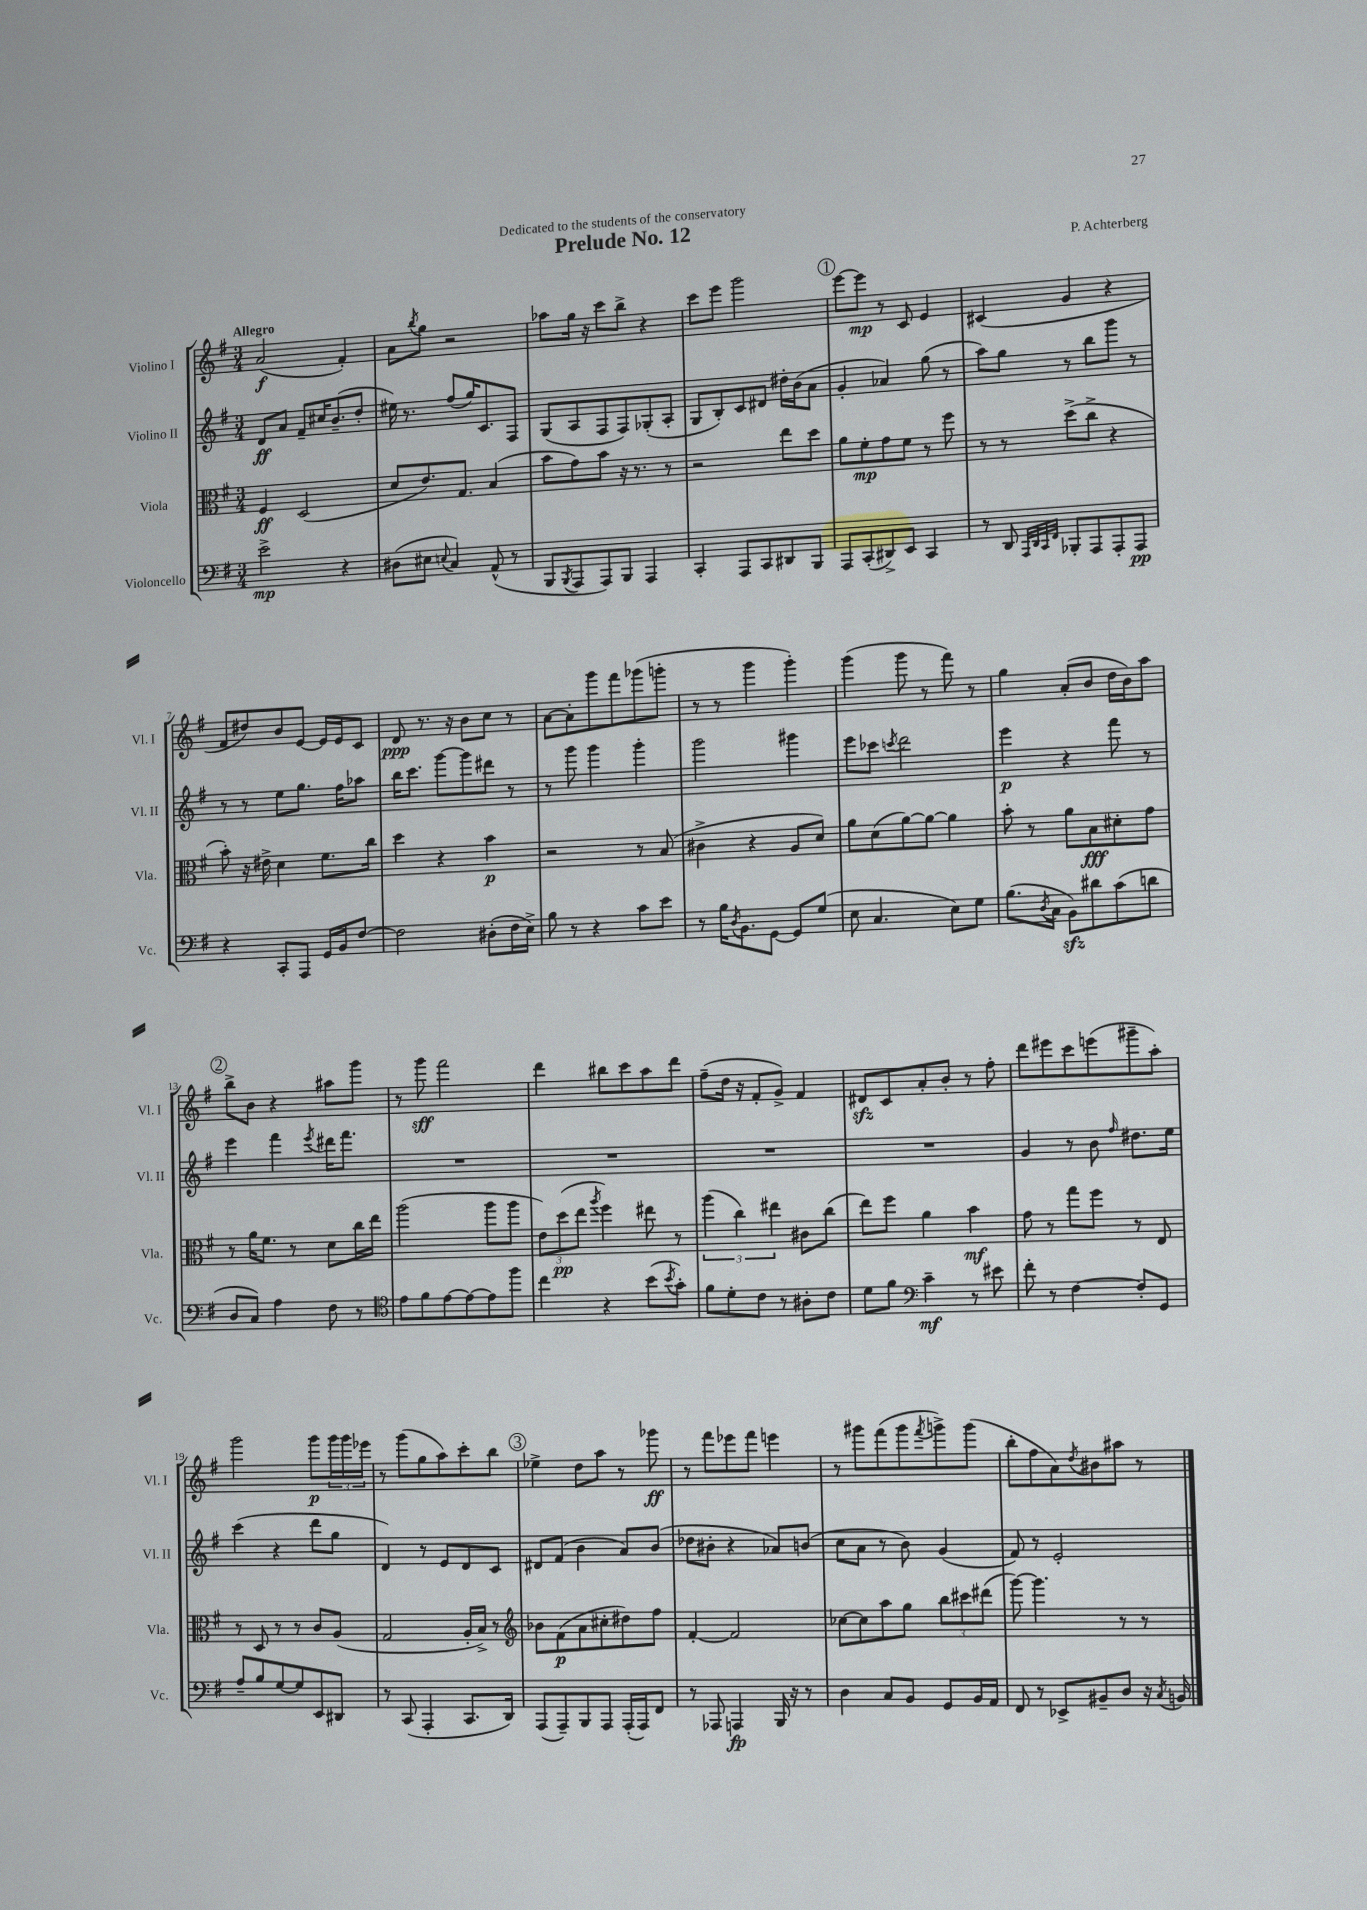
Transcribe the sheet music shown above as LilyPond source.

\header { title = "Prelude No. 12" composer = "P. Achterberg" dedication = "Dedicated to the students of the conservatory" }
<<
\new StaffGroup <<
\new Staff = "s0" \with { instrumentName = "Violino I" shortInstrumentName = "Vl. I" } {
    \clef treble \key g \major \numericTimeSignature \time 3/4 \tempo "Allegro"
    a'2\f( fis'4-.) |
    a'8 \acciaccatura { b''8 } g''8 r2 |
    aes''8 g''16 r16 c'''8 b''8-> r4 |
    c'''8 e'''8 g'''2 |
    \mark \markup { \circle "1" } e'''8~ e'''8\mp r8 c'8 e'4 |
    cis'4( g'4 r4 |
    fis'8 dis''8) b'8 e'8~ e'16 e'16 c'8 |
    d'8\ppp r8. r16 b'8 c''8 r8 |
    a'8~ a'8-. g'''8 fis'''8 ges'''8( g'''8-. |
    r8 r8 g'''4 g'''4-.) |
    g'''4( g'''8 r8 fis'''8) r8 |
    g''4 a'8-.( b'8 d''16 b'16) a''8 |
    \mark \markup { \circle "2" } b''8-> b'8 r4 ais''8 g'''8 |
    r8 g'''8\sff fis'''2 |
    d'''4 bis''8 c'''8 a''8 d'''8 |
    fis''8--( d''16 r16 fis'8-. g'8->) fis'4 |
    dis'8\sfz c'8 a'8-. b'8-. r8 fis''8-. |
    d'''8 eis'''8 c'''8 e'''8( gis'''8-- a''8-.) |
    g'''2 g'''8\p \tuplet 3/2 { g'''16 g'''16 ees'''16 } |
    r8 g'''8( g''8 a''8) c'''8-. b''8 |
    \mark \markup { \circle "3" } ees''4-> d''8 a''8 r8 ges'''8\ff |
    r8 fis'''8 ees'''8 fis'''8 e'''4 |
    r8 gis'''8 fis'''8( gis'''8 \acciaccatura { fis'''8 } g'''8->) g'''8( |
    b''8-. fis''8 a'8) \acciaccatura { d''8 } bis'8 ais''8 r8 \bar "|." |
}
\new Staff = "s1" \with { instrumentName = "Violino II" shortInstrumentName = "Vl. II" } {
    \clef treble \key g \major \numericTimeSignature \time 3/4
    d'8\ff a'8 fis'8-- cis''16 b'8.--( d''8-. |
    eis''16) r8. fis''8( g''16) c'8. fis8 |
    g8( a8 fis8 fis8) ges8-.( a8-. |
    g8 b8-.) c'8 dis'8 dis''16-. b'16( a'8 |
    \mark \markup { \circle "1" } g'4-. aes'4) g''8( r8 |
    a''8) g''8 r8 b''8 g'''8 r8 |
    r8 r8 e''8 g''8. fis''16 aes''8 |
    b''16 c'''8. g'''8~ g'''8 dis'''8 r8 |
    r8 g'''8 g'''4 g'''4-. |
    g'''2 gis'''4 |
    e'''8 ces'''8 \acciaccatura { c'''8 } d'''2 |
    e'''4\p r4 fis'''8 r8 |
    \mark \markup { \circle "2" } e'''4 fis'''4 \acciaccatura { e'''8 } dis'''16 fis'''8. |
    R2. |
    R2. |
    R2. |
    R2. |
    g'4 r8 b'8 \grace { fis''16 } dis''8. e''16 |
    c'''4( r4 d'''8 g''8 |
    d'4) r8 e'8 d'8 c'8 |
    \mark \markup { \circle "3" } dis'8 fis'8( b'4 a'8) b'8( |
    des''8 bis'8-. r4 aes'8) b'8( |
    c''8 a'8 r8 b'8) g'4( |
    fis'8) r8 e'2-. \bar "|." |
}
\new Staff = "s2" \with { instrumentName = "Viola" shortInstrumentName = "Vla." } {
    \clef alto \key g \major \numericTimeSignature \time 3/4
    fis4\ff d2( |
    d'8 e'8.) g8. b4( |
    b'8 g'8) b'8 r16 r8. r8 |
    r2 e''8 d''8 |
    \mark \markup { \circle "1" } a'8 fis'8-.\mp g'8 fis'8 r8 fis''8 |
    r8 r8 d''8->( c''8-> r4 |
    b'8-.) r16 eis'16-> d'4 fis'8. c''16 |
    d''4 r4 b'4\p |
    r2 r8 b8( |
    cis'4-> r4 a8 d'8) |
    a'8 d'8( a'8~) a'8~ a'4 |
    b'8-. r8 a'8 b8\fff dis'8-. g'8 |
    \mark \markup { \circle "2" } r8 a'16 fis'8. r8 d'8 c''16 e''16 |
    a''2( a''8 a''8 |
    \tuplet 3/2 { e'8) d''8\pp( e''8 } \acciaccatura { a''8 } fis''4) eis''8 r8 |
    \tuplet 3/2 { a''4( c''4) eis''4 } cis'8 c''8( |
    e''8) fis''8 a'4 b'4\mf |
    g'8 r8 g''8 fis''8 r8 e8 |
    r8 d8 r8 r8 c'8 a8( |
    g2 a16-. b16->) r8 |
    \mark \markup { \circle "3" } \clef treble bes'8 fis'8\p( a'8 cis''8-. dis''8) fis''8 |
    fis'4~-. fis'2 |
    ces''8~ ces''8 a''8 g''8 \tuplet 3/2 { b''8 cis'''8 dis'''8( } |
    g'''8~) g'''4. r8 r8 \bar "|." |
}
\new Staff = "s3" \with { instrumentName = "Violoncello" shortInstrumentName = "Vc." } {
    \clef bass \key g \major \numericTimeSignature \time 3/4
    e'2->\mp r4 |
    dis8( eis8 \appoggiatura { e8 } c4) a,8-^( r8 |
    b,,8 \acciaccatura { b,,8 } a,,8 a,,8) b,,8 a,,4 |
    c,4-. a,,8 c,8 dis,8 b,,8 |
    \mark \markup { \circle "1" } a,,8 c,8-.( dis,8->) e,8 c,4 |
    r8 d,8 \grace { a,,32 d,32 c,32 fis,32 } bes,,8-. a,,8 a,,8-. a,,8\pp |
    r4 c,8-. a,,8 g,16 b,16 fis8~ |
    fis2 dis8-.( fis16 e16->) |
    b8 r8 r4 c'8 e'8 |
    r8 b16 \acciaccatura { d8 } b,8. g,8~ g,8 g8( |
    e8 c4. e8) g8 |
    b8.( \acciaccatura { d8 } c16 b,8\sfz) dis'8 c'8( d'8 |
    \mark \markup { \circle "2" } d8 c8) a4 fis8 r8 |
    \clef tenor e'8 fis'8 e'8~ e'8~ e'8 fis''8 |
    c''4 r4 b'8( \acciaccatura { b'8 } g'8-.) |
    fis'8 d'8-. c'8 r8 ais8-. c'8 |
    d'8 fis'8 \clef bass c'4--\mf r8 eis'8 |
    fis'8-. r8 fis4~ fis8-. g,8 |
    a8-- b8 g8~ g8 e,8 dis,8 |
    r8 c,8( a,,4-. c,8. d,16) |
    \mark \markup { \circle "3" } a,,8( a,,8--) b,,8 a,,8 a,,16-.( a,,16) fis,8 |
    r8 aes,,8 a,,4\fp b,,16 r16 r8 |
    d4 c8 b,8 g,8 b,16 a,16 |
    fis,8 r8 ees,8-> bis,8-- d8 r16 \acciaccatura { c8 } b,16 \bar "|." |
}
>>
>>
